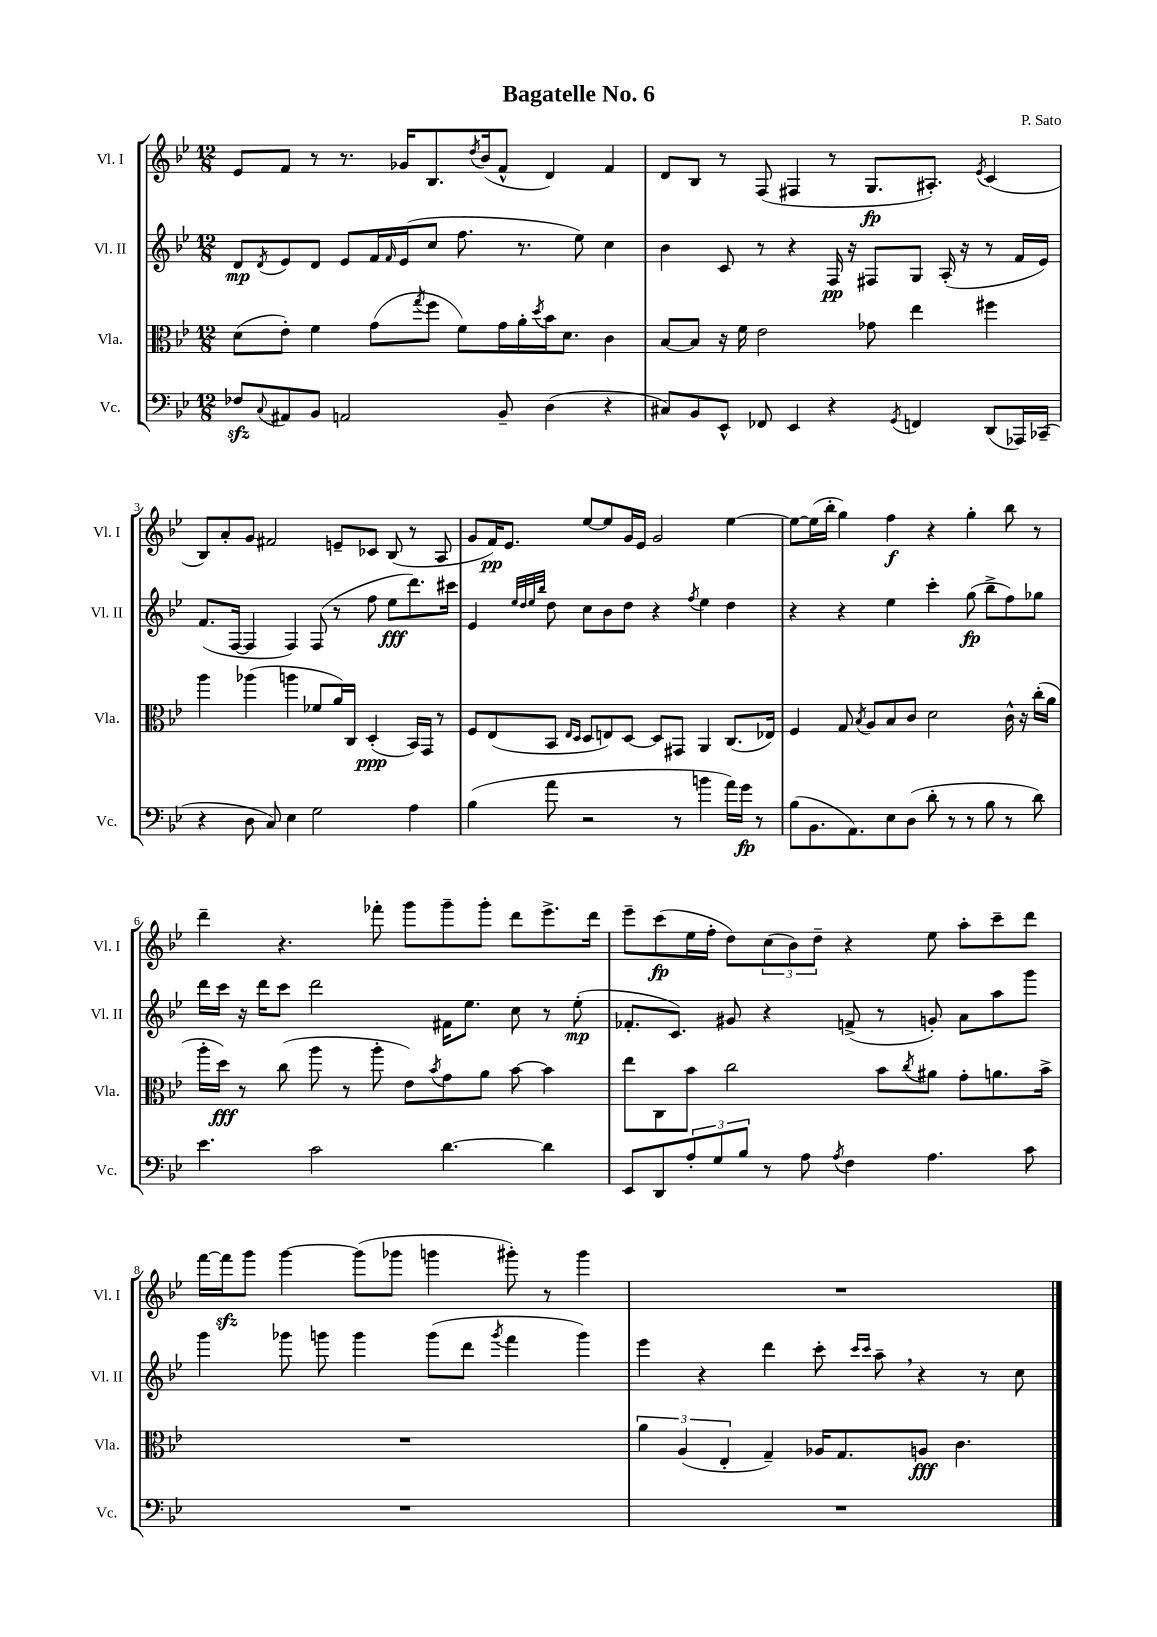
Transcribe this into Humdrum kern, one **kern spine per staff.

**kern	**kern	**kern	**kern
*staff4	*staff3	*staff2	*staff1
*clefF4	*clefC3	*clefG2	*clefG2
*k[b-e-]	*k[b-e-]	*k[b-e-]	*k[b-e-]
*M12/8	*M12/8	*M12/8	*M12/8
8F-	(8d	8d	8e-
8qqC	.	8qd	.
8AA#	8e-')	8e-	8f
8BB-	4f	8d	8r
2AA	.	8e-	8.r
.	(8g	16f	.
.	.	16qqf	.
.	.	(16e-	16g-
.	8qgg	.	.
.	8ff	8cc	8.B-
.	8f)	8.ff	.
.	.	.	8qdd
.	.	.	(16b-
8BB-~	16g	.	8f^^
.	16a'	8.r	.
.	8qdd	.	.
(4D	16b-	.	4d)
.	8.d	.	.
.	.	8ee-)	.
4r	4c	4cc	4f
=	=	=	=
8C#)	[8B-	4b-	8d
8BB-	8B-]	.	8B-
8EE-^^	16r	8c	8r
.	16f	.	.
8FF-	2e-	8r	(8F
4EE-	.	4r	4F#
4r	.	16F	8r
.	.	16r	.
.	8g-	8F#	8.G
8qGG	.	.	.
4FF	4ee-	8G	.
.	.	.	8.A#')
.	.	(16A'	.
.	.	16r	.
.	.	.	8qe-
(8DD	4ff#	8r	(4c
16AAA-)	.	16f	.
(16CC-~	.	16e-)	.
=	=	=	=
4r	4aa	(8.f	8B-)
.	.	.	8a'
.	.	[16F	.
8D	(4aa-	4F]	8g
8C)	.	.	2f#
4E-	4aa	4F)	.
2G	8f-	(8F	.
.	16a)	8r	8e~
.	16C	.	.
.	(4D'	8ff	8c-
.	.	8ee-	(8B-
4A	16BB-)	8.ddd)	8r
.	16GG	.	.
.	8r	.	8A
.	.	16ccc#	.
=	=	=	=
(4B-	8F	4e-	8g
.	(8E-	.	16f)
.	.	.	8.e-
.	.	32qqee-	.
.	.	32qqdd	.
.	.	32qqee-	.
.	.	32qqbb-	.
8a	8BB-	8dd	.
.	16qqE-	.	.
.	16qqD	.	.
2r	8D	8cc	[8ee-
.	8E)	8b-	8ee-]
.	[8D	8dd	16g
.	.	.	16e-
.	8D]	4r	2g
8r	8GG#	.	.
.	.	8qff	.
4b	4AA	4ee-	.
16a)	(8.C	4dd	[4ee-
16g	.	.	.
8r	.	.	.
.	16E-)	.	.
=	=	=	=
(8B-	4F	4r	8ee-_
8.BB-	.	.	(16ee-]
.	.	.	16bb-'
.	8G	4r	4gg)
8.AA)	.	.	.
.	8qB-	.	.
.	8A	.	.
8E-	8B-	4ee-	4ff
(8D	8c	.	.
8d'	2d	4ccc'	4r
8r	.	.	.
8r	.	(8gg	4gg'
8B-	.	8bb-^	.
8r	16c^^	8ff)	8bb-
.	16r	.	.
8d)	(16cc'	8gg-	8r
.	16a	.	.
=	=	=	=
4.e-	16aa'	16ddd	4ddd~
.	16dd)	16ccc	.
.	8r	16r	.
.	.	16ddd	.
.	(8cc	8ccc	4.r
2c	8aa	2ddd	.
.	8r	.	.
.	8aa'	.	8fff-'
.	8e-)	.	8ggg
.	8qb-	.	.
[4.d	8g	16f#	8ggg~
.	.	8.ee-	.
.	8a	.	8ggg'
.	[8b-	8cc	8ddd
4d]	4b-]	8r	8.eee-^
.	.	(8ee-'	.
.	.	.	16ddd
=	=	=	=
8EE-	8ee-	8.f-'	8eee-~
8DD	8C	.	(8ccc
.	.	8.c)	.
12A'	8b-	.	16ee-
.	.	.	16ff'
12G	.	.	.
.	2cc	8g#	8dd)
12B-	.	.	.
8r	.	4r	(12cc
.	.	.	12b-)
8A	.	.	.
.	.	.	12dd~
8qA	.	.	.
4F	.	(8f^	4r
.	8b-	8r	.
.	8qcc	.	.
4.A	8a#	8g')	8ee-
.	8g'	8a	8aa'
.	8.a	8aa	8ccc~
8c	.	8ggg	8ddd
.	16b-^	.	.
=	=	=	=
1.r	1.r	4ggg	[16fff
.	.	.	16fff]
.	.	.	8ggg
.	.	8ggg-	[4ggg
.	.	8ggg	.
.	.	4ggg	(8ggg]
.	.	.	8ggg-
.	.	(8ggg	4ggg
.	.	8ddd	.
.	.	8qggg	.
.	.	4fff	8ggg#')
.	.	.	8r
.	.	4ggg)	4ggg#
=	=	=	=
1.r	6a	4eee-	1.r
.	(6A	.	.
.	.	4r	.
.	6E-'	.	.
.	4G~)	4ddd	.
.	16A-	8ccc'	.
.	8.G	.	.
.	.	16qqccc	.
.	.	16qqccc	.
.	.	8aa~	.
.	8A	4r	.
.	4.c	.	.
.	.	8r	.
.	.	8cc	.
==	==	==	==
*-	*-	*-	*-
